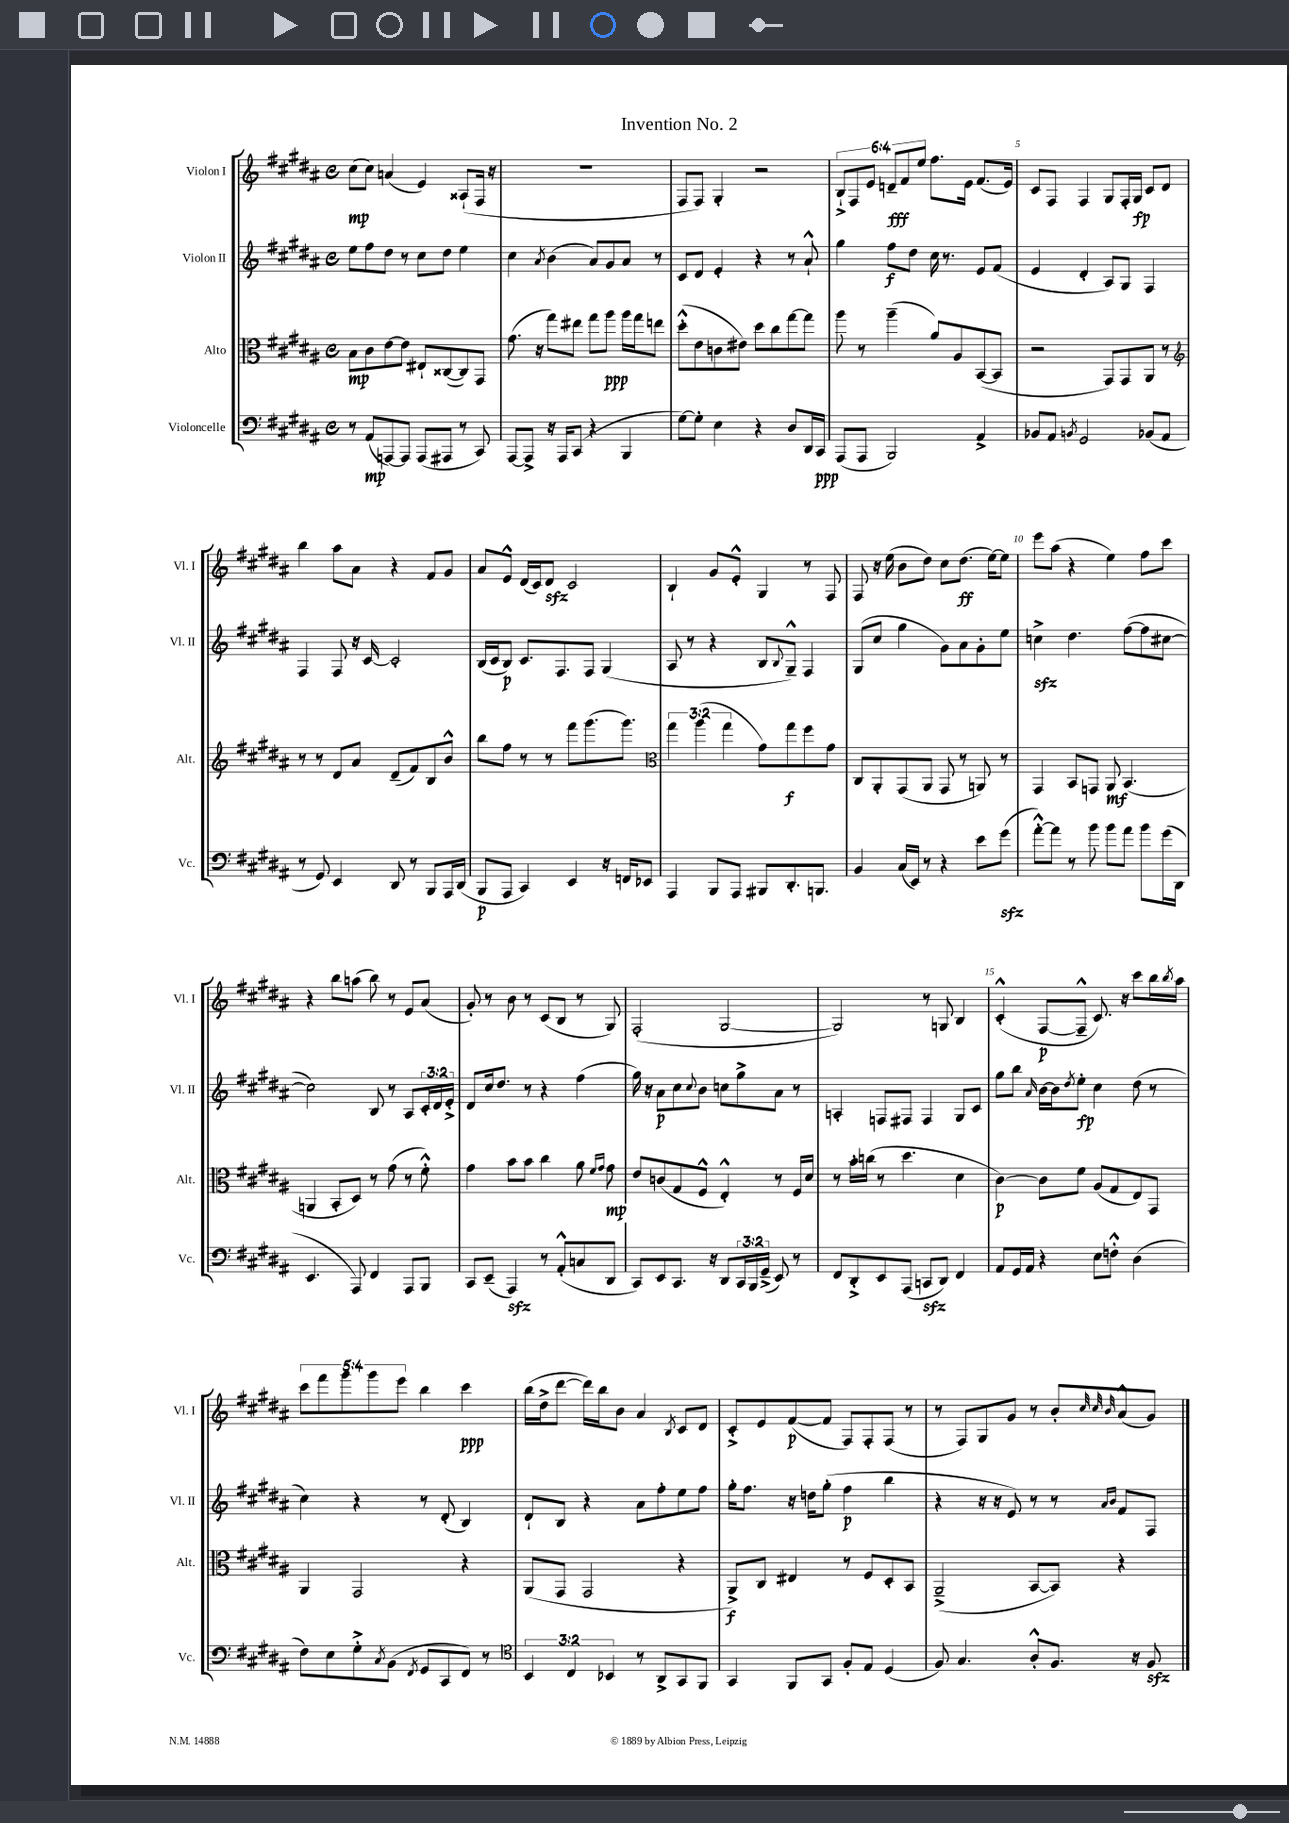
\header { title = "Invention No. 2" }
<<
\new StaffGroup <<
\new Staff = "s0" \with { instrumentName = "Violon I" shortInstrumentName = "Vl. I" } {
    \clef treble \key b \major \defaultTimeSignature \time 4/4 \override Staff.TupletNumber.text = #tuplet-number::calc-fraction-text
    cis''8\mp( cis''8) a'4( e'4) aisis8-!( fis16 r16 |
    R1 |
    fis8 fis8) gis4-. r2 |
    \tuplet 6/4 { b8-!-> fis8 e'8 d'8--\fff fis'8 e''8 } fis''8. e'16 fis'8.( e'16) |
    cis'8 fis8 fis4 gis8 fis16-. gis16\fp cis'8 dis'8 |
    b''4 ais''8 ais'8 r4 fis'8 gis'8 |
    ais'8 e'8-^ dis'16( cis'16) dis'8\sfz cis'2 |
    b4-! gis'8 e'8-.-^ gis4 r8 fis8 |
    fis8 r16 e''16( b'8 dis''8) cis''8 dis''8.\ff( e''16~) e''8 |
    e'''8 ais''8( r4 e''4) fis''8 cis'''8 |
    r4 b''8 a''8( b''8) r8 e'8 ais'8( |
    gis'8-.) r8 b'8 r8 cis'8( b8 r8 gis8) |
    fis2-.( gis2~ |
    gis2) r8 g8 b4 |
    cis'4-.-^( fis8~\p fis8---^ cis'8.) r16 cis'''8 b''16 \acciaccatura { b''8 } ais''16 |
    \tuplet 5/4 { cis'''8 fis'''8 gis'''8 gis'''8 e'''8 } b''4 cis'''4\ppp |
    b''16( dis''16-> dis'''8~ dis'''16) b''16 b'8 ais'4 \acciaccatura { b8 } cis'8 dis'8 |
    cis'8-.-> e'8 fis'8~\p( fis'8 fis8) fis8-. fis8( r8 |
    r8 fis8) gis8 gis'8 r8 b'8-. \grace { cis''32 cis''32 b'32 } ais'8-^( gis'8) \bar "|." |
}
\new Staff = "s1" \with { instrumentName = "Violon II" shortInstrumentName = "Vl. II" } {
    \clef treble \key b \major \defaultTimeSignature \time 4/4 \override Staff.TupletNumber.text = #tuplet-number::calc-fraction-text
    e''8 fis''8 dis''8 r8 cis''8 dis''8 e''4 |
    cis''4 \acciaccatura { ais'8 } b'4( ais'8) gis'8 ais'8 r8 |
    cis'8 dis'8 e'4-. r4 r8 ais'8-!-^ |
    gis''4 fis''8\f dis''8 cis''16 r8. e'8 fis'8( |
    e'4 dis'4-. ais8) gis8 fis4 |
    fis4 fis8 r16 cis'16~ cis'2-. |
    b16( cis'16 b8\p) cis'8. fis8. fis8 gis4( |
    ais8 r8 r4 b8 \appoggiatura { b8 } gis8---^) fis4 |
    gis8( cis''8 gis''4 gis'8) ais'8 gis'8-. e''8 |
    c''4->\sfz dis''4. fis''8~( fis''8 cis''8~ |
    cis''2) b8 r8 ais8 \tuplet 3/2 { cis'16-. dis'16 e'16-.-> } |
    dis'8 cis''16 dis''8. r8 r4 fis''4( |
    gis''16) r16 ais'8\p cis''8 \appoggiatura { cis''8 } b'8 c''8 gis''8-> ais'8 r8 |
    a4-. f8 fis8 fis4 gis8 cis'8 |
    gis''8 b''8 \grace { ais'16 } b'16~ b'16 \acciaccatura { dis''8 } e''8-.\fp cis''4 dis''8( r8 |
    cis''4) r4 r8 dis'8-.( b4) |
    dis'8-! b8 r4 ais'8 fis''8-. e''8 fis''8 |
    gis''16-. fis''8. r16 d''16 gis''8-.( fis''4\p b''4 |
    r4 r16 r16 e'8) r8 r8 \grace { ais'16 b'16 } fis'8 fis8 \bar "|." |
}
\new Staff = "s2" \with { instrumentName = "Alto" shortInstrumentName = "Alt." } {
    \clef alto \key b \major \defaultTimeSignature \time 4/4 \override Staff.TupletNumber.text = #tuplet-number::calc-fraction-text
    b8\mp cis'8 e'8~ e'8 eis8-! cisis8~( cisis8) gis,8 |
    gis'8.( r16 gis''8) eis''8 gis''8 ais''8\ppp ais''16 gis''16 e''8 |
    dis''8-.-^( e'8 c'8 eis'8) dis''8 cis''8 gis''8~ gis''8 |
    ais''8 r8 ais''4--( ais'8) ais8 b,8~( b,8 |
    r2 gis,8) gis,8 ais,8 r8 |
    \clef treble r8 r8 dis'8 ais'8 dis'8--( fis'8) b8 b'8-^ |
    b''8 fis''8 r8 r8 fis'''8 gis'''8.( gis'''8.) |
    \clef alto \tuplet 3/2 { gis''4 ais''4( gis''4 } gis'8) gis''8\f fis''8 gis'8 |
    cis8 ais,8-. gis,8( ais,8 gis,8 r8 a,8) r8 |
    gis,4 b,8 g,8 ais,8\mf b,4.( |
    a,4 b,8-. dis8) r8 gis'8( r8 fis'8-.-^) |
    gis'4 b'8 b'8 cis''4 ais'8 \grace { fis'16 gis'16 } gis'8\mp |
    e'8 c'8( gis8 fis8-^ e4-.-^) r8 fis16 dis'16 |
    r8 b'16-. c''16( r8 dis''4. dis'4 |
    cis'4~\p) cis'8 fis'8 ais8( gis8 e8) gis,8 |
    ais,4 gis,2 r4 |
    ais,8( gis,8 gis,2 r4 |
    ais,8->\f) cis8 eis4 r8 fis8 dis8-. b,8 |
    ais,2--->( b,8~ b,8) r4 \bar "|." |
}
\new Staff = "s3" \with { instrumentName = "Violoncelle" shortInstrumentName = "Vc." } {
    \clef bass \key b \major \defaultTimeSignature \time 4/4 \override Staff.TupletNumber.text = #tuplet-number::calc-fraction-text
    r8 ais,8\mp( a,,8~) a,,8 a,,8( ais,,8 r8 cis,8) |
    ais,,8~ ais,,8-> r16 ais,,16 cis,8( r4 b,,4 |
    gis8~) gis8-. e4 r4 dis8 dis,16 cis,16\ppp |
    ais,,8( ais,,8 b,,2) ais,4-> |
    bes,8 ais,8 \acciaccatura { b,8 } gis,2 bes,8( ais,8 |
    r8 gis,8) e,4 dis,8 r8 b,,8 ais,,16 dis,16( |
    b,,8\p ais,,8 cis,4) e,4 r16 f,16 ees,8 |
    ais,,4 b,,8 ais,,8 bis,,8 dis,8.-. b,,8. |
    b,4 cis16( e,16) r8 r4 e'8 gis'8\sfz( |
    ais'8~-.-^) ais'8 r8 b'8 b'8 ais'8 b'8 gis'16( dis,16 |
    e,4. ais,,8) fis,4 ais,,8 b,,8 |
    cis,8 e,8--( ais,,4\sfz) r8 ais,8-.-^( c8 dis,8 |
    cis,8) e,8 cis,8. r16 dis,8 \tuplet 3/2 { cis,16 b,,16 gis,16--->( } e,8) r8 |
    fis,8 dis,8-.-> e,8 ais,,8( c,8\sfz dis,8) fis,4 |
    ais,8 gis,16 ais,16 r4 e8 f8-.-^ dis4( |
    fis8) e8 gis8-.-> \acciaccatura { cis8 } b,8( \acciaccatura { fis,8 } gis,8 cis,8 fis,8) r8 |
    \clef tenor \tuplet 3/2 { b,4 cis4 bes,4 } r8 ais,8-> gis,8 fis,8 |
    gis,4 fis,8 gis,8 fis8-. e8 dis4( |
    fis8) gis4. ais8-.-^ fis8. r16 fis8\sfz \bar "|." |
}
>>
>>
\layout { \context { \Score \override BarNumber.break-visibility = ##(#f #t #t) barNumberVisibility = #(every-nth-bar-number-visible 5) } }
